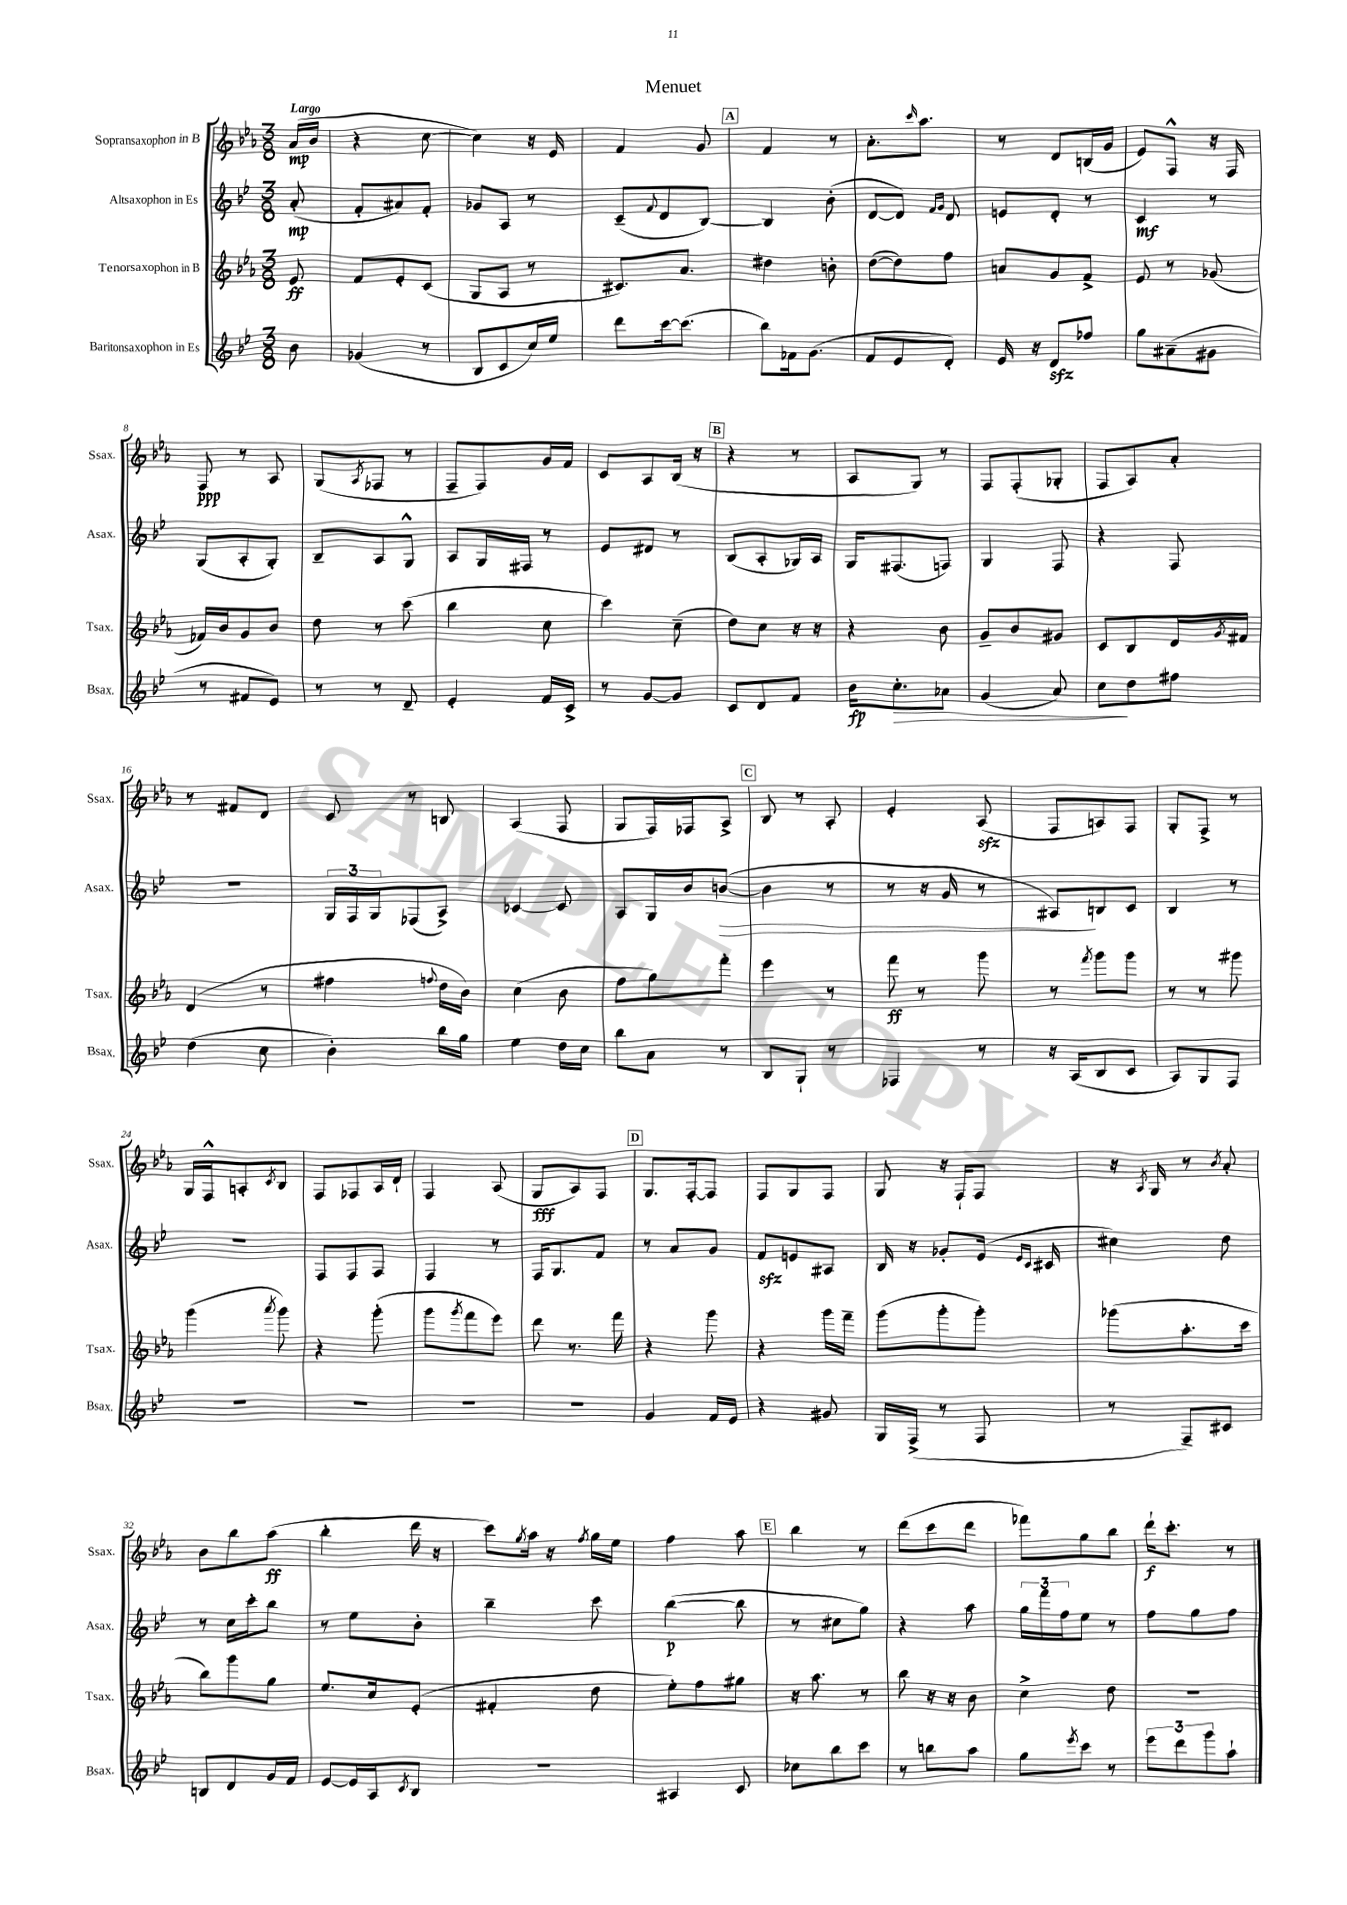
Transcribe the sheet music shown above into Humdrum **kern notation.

**kern	**kern	**kern	**kern
*staff4	*staff3	*staff2	*staff1
*clefG2	*clefG2	*clefG2	*clefG2
*k[b-e-]	*k[b-e-a-]	*k[b-e-]	*k[b-e-a-]
*M3/8	*M3/8	*M3/8	*M3/8
8b-	8e-	(8a'	(16a-
.	.	.	16b-
=	=	=	=
(4g-	8f	8f'	4r
.	8e-'	8a#)	.
8r	(8c	8f'	[8cc
=	=	=	=
8B-	8G	8g-	4cc])
8c	8A-	8A	.
16cc)	8r	8r	16r
16ee-	.	.	16e-
=	=	=	=
8ddd	8.c#)	(8c~	4f
.	.	8qqf	.
[16ccc	.	8d	.
(8.ccc]	8.a-	.	.
.	.	[8B-)	8g
=	=	=	=
8bb-)	4dd#	4B-]	4f
16f-	.	.	.
(8.g	.	.	.
.	8b'	(8b-'	8r
=	=	=	=
8f	([8dd	[8d	8.a-'
8e-	8dd])	8d])	.
.	.	.	16qqccc
.	.	.	8.aa-
.	.	16qqf	.
.	.	16qqg	.
8d')	8ff	8d	.
=	=	=	=
16e-	8a	8e	8r
16r	.	.	.
8d	8g	8d'	8d
8ff-	8f^	8r	(16B
.	.	.	16g
=	=	=	=
8gg	8e-	4c	8e-)
(8a#~	8r	.	8F^^
8g#	(8g-	8r	16r
.	.	.	16F
=	=	=	=
8r	16f-)	(8G	8F
.	16b-	.	.
8f#	8g	8A'	8r
8e-)	8b-	8G')	8A-
=	=	=	=
8r	8dd	8B-~	(8G
.	.	.	8qA-
8r	8r	8A	8F-
8d~	(8ccc	8G^^	8r
=	=	=	=
4e-'	4bb-	8A	8F~
.	.	16G	8F)
.	.	16F#	.
16f	8cc	8r	16g
16c^	.	.	16f
=	=	=	=
8r	4ccc)	8e-	8c
[8g	.	8d#	8A-
8g]	(8cc~	8r	(16B-
.	.	.	16r
=	=	=	=
8c	8dd)	(8B-	4r
8d	8cc	8A'	.
8f	16r	16G-)	8r
.	16r	16A	.
=	=	=	=
16b-	4r	16G	8A-
8.cc'	.	(8.F#	.
.	.	.	8G)
8a-	8b-	8F)	8r
=	=	=	=
(4g	8g~	4G	8F
.	8b-	.	(8F'
8a)	8g#	8F	8G-'
=	=	=	=
8cc	8c	4r	8F
8dd	8B-	.	8A-)
8ff#	16d	8F	8a-'
.	8qg	.	.
.	16f#	.	.
=	=	=	=
(4dd	(4d	4.r	8r
.	.	.	8f#
8cc	8r	.	8d
=	=	=	=
4b-')	4ff#	24G	8c
.	.	24F	.
.	.	24G	.
.	.	(8F-	8r
.	8qqff	.	.
16bb-	16dd	8A^)	8B
16gg	16b-)	.	.
=	=	=	=
4ee-	(4cc	[4c-	(4A-
16dd	8b-	8c-]	8F
16cc	.	.	.
=	=	=	=
8bb-	8ff	8A	8G
8a	8gg)	16G	16F)
.	.	16b-	16F-
8r	8fff'	([8b	8A-^
=	=	=	=
8B-	4eee-	4b]	8B-
8G`	.	.	8r
8r	8r	8r	8A-'
=	=	=	=
4F-	8fff	8r	4e-'
.	8r	16r	.
.	.	16g	.
8r	8ggg	8r	(8A-
=	=	=	=
16r	8r	8A#)	8F
(16A	.	.	.
.	8qfff	.	.
8B-	8ggg	8B	8A)
8c	8ggg	8c	8F
=	=	=	=
8A)	8r	4B-	8G'
8G	8r	.	8F^
8F	8ggg#	8r	8r
=	=	=	=
4.r	(4ggg	4.r	16G
.	.	.	16F^^
.	.	.	8A'
.	8qaaa-	.	8qc
.	8ggg)	.	8B-
=	=	=	=
4.r	4r	8F	8F
.	.	8F	8F-
.	(8ggg'	8F	16A-
.	.	.	16d`
=	=	=	=
4.r	8ggg	4F	4F
.	8qggg	.	.
.	8fff	.	.
.	8eee-)	8r	(8A-
=	=	=	=
4.r	8ddd	16F	8G
.	.	8.G	.
.	8.r	.	8A-)
.	.	8f	8F
.	16fff	.	.
=	=	=	=
4g	4r	8r	8.G
.	.	8a	.
.	.	.	[16F'
16f	8ggg	8g	8F]
16e-	.	.	.
=	=	=	=
4r	4r	8f	8F
.	.	8e	8G
8g#	16ggg	8A#	8F
.	16fff~	.	.
=	=	=	=
16G	(8ggg	16B-	8G
(16F^	.	16r	.
8r	8ggg'	8g-'	16r
.	.	.	16F`
8F	8ggg')	(16e-	8F
.	.	16qqe-	.
.	.	16qqc	.
.	.	16c#	.
=	=	=	=
8r	(8ggg-	4cc#)	16r
.	.	.	8qA-
.	.	.	16G
8F~)	8.aa-'	.	8r
.	.	.	8qb-
8c#	.	8dd	8a-'
.	16ccc	.	.
=	=	=	=
8B	8bb-)	8r	8b-
8d	8ggg	16cc	8bb-
.	.	16ccc'	.
16g	8gg	8bb-	(8aa-
16f	.	.	.
=	=	=	=
[8e-	8.ee-	8r	4bb-'
16e-]	.	8ee-	.
16A	16cc	.	.
8qc	.	.	.
8B-	(8e-'	8b-'	16ddd
.	.	.	16r
=	=	=	=
4.r	4f#'	4bb-~	8ccc)
.	.	.	8qgg
.	.	.	16aa-
.	.	.	16r
.	.	.	8qff
.	8dd	8ccc	16gg
.	.	.	16ee-
=	=	=	=
4A#	8ee-')	([4bb-	4ff
.	8ff	.	.
8c	8gg#	8bb-]	8aa-
=	=	=	=
8cc-	16r	8r	4bb-
.	8.aa-	.	.
8bb-	.	8cc#	.
8ccc	8r	8gg)	8r
=	=	=	=
8r	8bb-	4r	(8ddd
8bb	16r	.	8ccc
.	16r	.	.
8aa	8b-	8aa	8ddd
=	=	=	=
8gg	4cc^	24gg	8fff-)
.	.	24fff	.
.	.	24ff	.
8qeee-	.	.	.
8ccc	.	8ee-	8gg
8r	8dd	8r	8bb-
=	=	=	=
12eee-	4.r	8ff	16ddd`
.	.	.	8.ccc'
12ddd	.	.	.
.	.	8gg	.
12ggg	.	.	.
8aa`	.	8ff	8r
==	==	==	==
*-	*-	*-	*-
